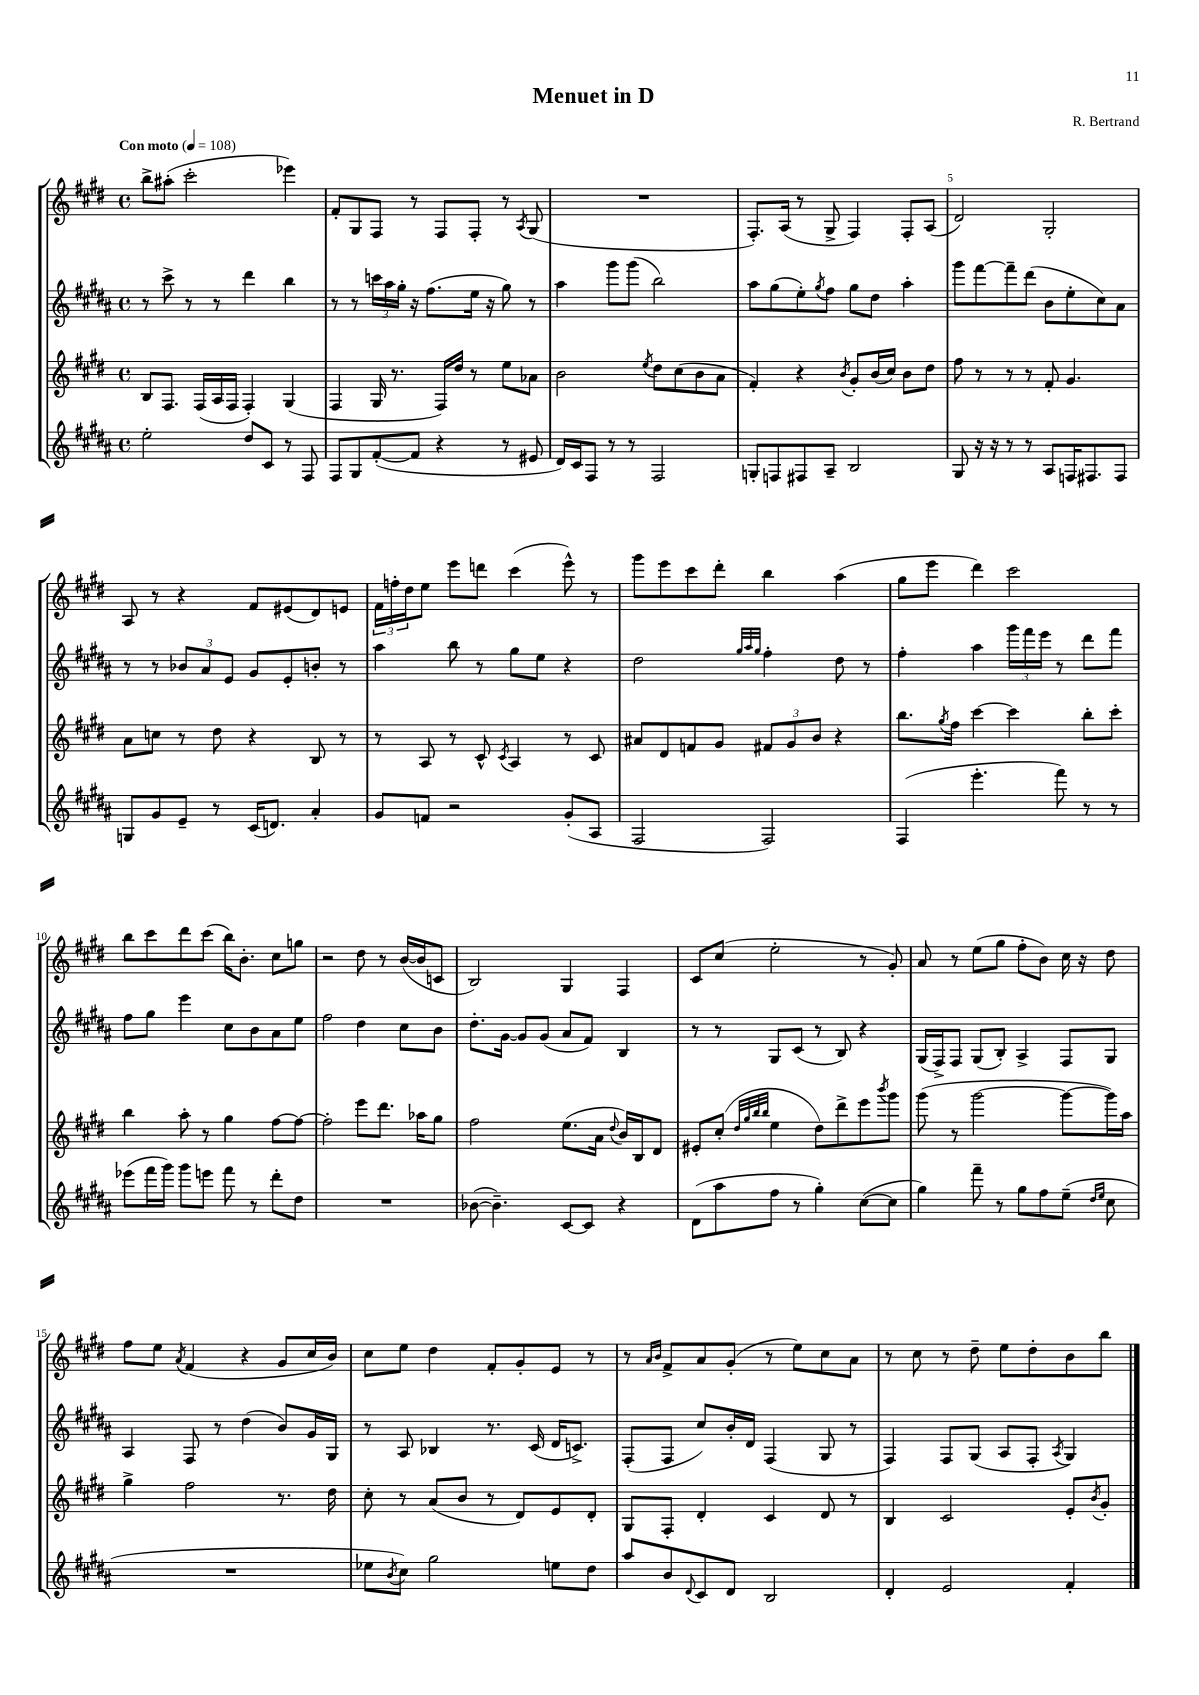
\header { title = "Menuet in D" composer = "R. Bertrand" }
<<
\new StaffGroup <<
\new Staff = "s0" {
    \clef treble \key e \major \defaultTimeSignature \time 4/4 \tempo "Con moto" 4 = 108
    b''8-> ais''8-.( cis'''2-. ees'''4) |
    fis'8-. gis8 fis8 r8 fis8 fis8-. r8 \acciaccatura { a8 } gis8( |
    R1 |
    fis8.-.) a16( r8 gis8-> fis4) fis8-. a8( |
    dis'2) gis2-. |
    a8 r8 r4 fis'8 eis'8( dis'8) e'8 |
    \tuplet 3/2 { fis'16 f''16-. dis''16 } e''8 e'''8 d'''8 cis'''4( e'''8-^) r8 |
    gis'''8 e'''8 cis'''8 dis'''8-. b''4 a''4( |
    gis''8 e'''8 dis'''4) cis'''2 |
    b''8 cis'''8 dis'''8 cis'''8( b''16) b'8.-. cis''8 g''8 |
    r2 dis''8 r8 b'16~( b'16 c'8 |
    b2) gis4 fis4 |
    cis'8 cis''8( e''2-. r8 gis'8-.) |
    a'8 r8 e''8( gis''8 fis''8-. b'8) cis''16 r16 dis''8 |
    fis''8 e''8 \acciaccatura { a'8 } fis'4( r4 gis'8 cis''16 b'16) |
    cis''8 e''8 dis''4 fis'8-. gis'8-. e'8 r8 |
    r8 \grace { a'16 b'16 } fis'8-> a'8 gis'8-.( r8 e''8) cis''8 a'8 |
    r8 cis''8 r8 dis''8-- e''8 dis''8-. b'8 b''8 \bar "|." |
}
\new Staff = "s1" {
    \clef treble \key b \major \defaultTimeSignature \time 4/4
    r8 cis'''8-> r8 r8 dis'''4 b''4 |
    r8 r8 \tuplet 3/2 { c'''16 ais''16 gis''16-. } r16 fis''8.( e''16 r16 gis''8) r8 |
    ais''4 gis'''8 gis'''8( b''2) |
    ais''8 gis''8( e''8-.) \acciaccatura { gis''8 } fis''8 gis''8 dis''8 ais''4-. |
    gis'''8 fis'''8~ fis'''8-- dis'''8( b'8 e''8-. cis''8) ais'8 |
    r8 r8 \tuplet 3/2 { bes'8 ais'8 e'8 } gis'8 e'8-. b'8-. r8 |
    ais''4 b''8 r8 gis''8 e''8 r4 |
    dis''2 \grace { gis''32 ais''32 gis''32 } fis''4-. dis''8 r8 |
    fis''4-. ais''4 \tuplet 3/2 { gis'''16 fis'''16 e'''16 } r8 dis'''8 fis'''8 |
    fis''8 gis''8 e'''4 cis''8 b'8 ais'8 e''8 |
    fis''2 dis''4 cis''8 b'8 |
    dis''8.-. gis'16~ gis'8 gis'8( ais'8 fis'8) b4 |
    r8 r8 gis8 cis'8( r8 b8) r4 |
    gis16( fis16->) fis8 gis8( b8-.) ais4-> fis8 gis8 |
    ais4 fis8 r8 dis''4( b'8) gis'16 gis16 |
    r8 ais8 bes4 r8. cis'16( dis'16 c'8.->) |
    fis8-.( fis8 cis''8) b'16-. dis'16 fis4( gis8 r8 |
    fis4) fis8 gis8( ais8 fis8-. \acciaccatura { ais8 } gis4) \bar "|." |
}
\new Staff = "s2" {
    \clef treble \key e \major \defaultTimeSignature \time 4/4
    b8 fis8. fis16( a16 fis16 fis4-.) gis4( |
    fis4 gis16 r8. fis16) dis''16 r8 e''8 aes'8 |
    b'2 \acciaccatura { e''8 } dis''8 cis''8( b'8 a'8 |
    fis'4-.) r4 \acciaccatura { b'8 } gis'8-. b'16( cis''16) b'8 dis''8 |
    fis''8 r8 r8 r8 fis'8-. gis'4. |
    a'8 c''8 r8 dis''8 r4 b8 r8 |
    r8 a8 r8 cis'8-^ \acciaccatura { cis'8 } a4 r8 cis'8 |
    ais'8 dis'8 f'8 gis'8 \tuplet 3/2 { fis'8 gis'8 b'8 } r4 |
    b''8. \acciaccatura { gis''8 } fis''16 cis'''4~ cis'''4 b''8-. cis'''8-. |
    b''4 a''8-. r8 gis''4 fis''8~ fis''8~ |
    fis''2-. e'''8 dis'''8. aes''16 gis''8 |
    fis''2 e''8.( a'16 \appoggiatura { dis''8 } b'16) b16 dis'8 |
    eis'8-. cis''8-.( \grace { dis''32 gis''32 b''32 b''32 } e''4 dis''8) dis'''8-> e'''8 \acciaccatura { b'''8 } gis'''8 |
    gis'''8( r8 gis'''2~ gis'''8~ gis'''16) a''16 |
    gis''4-> fis''2 r8. dis''16 |
    cis''8-. r8 a'8( b'8 r8 dis'8) e'8 dis'8-. |
    gis8 fis8-. dis'4-. cis'4 dis'8 r8 |
    b4 cis'2 e'8-. \acciaccatura { b'8 } gis'8-. \bar "|." |
}
\new Staff = "s3" {
    \clef treble \key b \major \defaultTimeSignature \time 4/4
    e''2-. dis''8 cis'8 r8 fis8 |
    fis8 gis8 fis'8~-.( fis'8 r4 r8 eis'8 |
    dis'16) cis'16 fis8 r8 r8 fis2 |
    g8-. f8 fis8 ais8-- b2 |
    gis8 r16 r16 r8 r8 ais8 f16 fis8. fis8 |
    g8 gis'8 e'8-- r8 cis'16( d'8.) ais'4-. |
    gis'8 f'8 r2 gis'8-.( ais8 |
    fis2 fis2) |
    fis4( e'''4.-. fis'''8) r8 r8 |
    ees'''8( fis'''16 gis'''16) gis'''8 e'''8 fis'''8 r8 dis'''8-. dis''8 |
    R1 |
    bes'8~( bes'4.--) cis'8~ cis'8 r4 |
    dis'8( ais''8 fis''8 r8 gis''4-.) cis''8~( cis''8 |
    gis''4) fis'''8-- r8 gis''8 fis''8 e''8--( \grace { dis''16 e''16 } cis''8 |
    R1 |
    ees''8 \acciaccatura { b'8 } cis''8) gis''2 e''8 dis''8 |
    ais''8 b'8 \appoggiatura { dis'8 } cis'8 dis'8 b2 |
    dis'4-. e'2 fis'4-. \bar "|." |
}
>>
>>
\layout { \context { \Score \override BarNumber.break-visibility = ##(#f #t #t) barNumberVisibility = #(every-nth-bar-number-visible 5) } }
